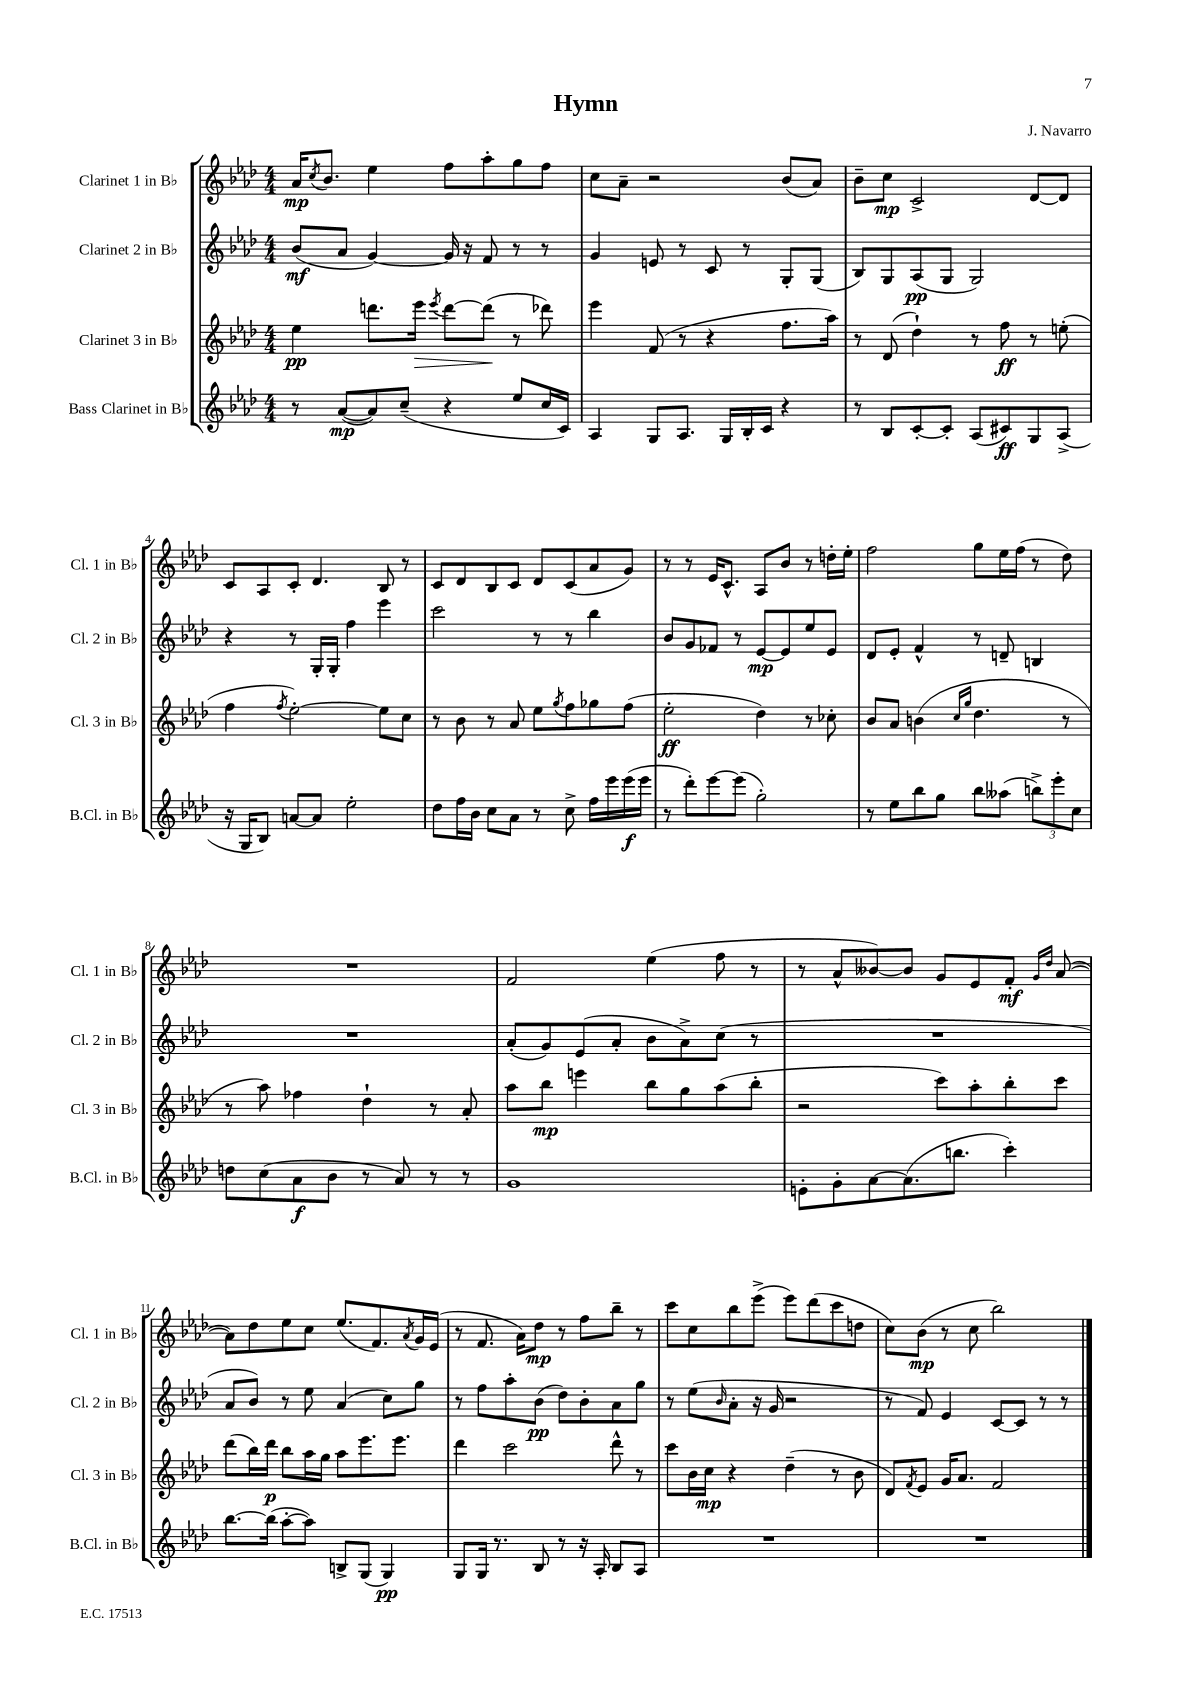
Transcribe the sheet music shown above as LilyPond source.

\header { title = "Hymn" composer = "J. Navarro" }
<<
\new StaffGroup <<
\new Staff = "s0" \with { instrumentName = "Clarinet 1 in Bb" shortInstrumentName = "Cl. 1 in Bb" } {
    \clef treble \key aes \major \numericTimeSignature \time 4/4
    aes'16\mp \acciaccatura { c''8 } bes'8. ees''4 f''8 aes''8-. g''8 f''8 |
    c''8 aes'8-- r2 bes'8( aes'8) |
    bes'8-- c''8\mp c'2-> des'8~ des'8 |
    c'8 aes8 c'8-. des'4. bes8 r8 |
    c'8 des'8 bes8 c'8 des'8 c'8( aes'8 g'8) |
    r8 r8 ees'16 c'8.-^ aes8 bes'8 r8 d''16-. ees''16-. |
    f''2 g''8 ees''16 f''16( r8 des''8) |
    R1 |
    f'2 ees''4( f''8 r8 |
    r8 aes'8-^ beses'8~) beses'8 g'8 ees'8 f'8-.\mf \grace { g'16 des''16 } aes'8~( |
    aes'8) des''8 ees''8 c''8 ees''8.( f'8.) \acciaccatura { aes'8 } g'16 ees'16( |
    r8 f'8. aes'16) des''8\mp r8 f''8 bes''8-- r8 |
    c'''8 c''8 bes''8 ees'''8->( ees'''8) des'''8( c'''8 d''8 |
    c''8) bes'8\mp( r8 c''8 bes''2) \bar "|." |
}
\new Staff = "s1" \with { instrumentName = "Clarinet 2 in Bb" shortInstrumentName = "Cl. 2 in Bb" } {
    \clef treble \key aes \major \numericTimeSignature \time 4/4
    bes'8\mf( aes'8 g'4~) g'16 r16 f'8 r8 r8 |
    g'4 e'8 r8 c'8 r8 g8-. g8( |
    bes8) g8 aes8\pp( g8 g2) |
    r4 r8 g16-. g16-. f''4 ees'''4 |
    c'''2 r8 r8 bes''4 |
    bes'8 g'8 fes'8 r8 ees'8~\mp ees'8 ees''8 ees'8 |
    des'8 ees'8-. f'4-^ r8 d'8-- b4 |
    R1 |
    aes'8-.( g'8) ees'8( aes'8-. bes'8 aes'8->) c''8( r8 |
    R1 |
    aes'8 bes'8) r8 ees''8 aes'4( c''8) g''8 |
    r8 f''8 aes''8-. bes'8\pp( des''8) bes'8-. aes'8 g''8 |
    r8 ees''8( \grace { bes'16 } aes'8-. r16 g'16 r2 |
    r8 f'8) ees'4 c'8~ c'8 r8 r8 \bar "|." |
}
\new Staff = "s2" \with { instrumentName = "Clarinet 3 in Bb" shortInstrumentName = "Cl. 3 in Bb" } {
    \clef treble \key aes \major \numericTimeSignature \time 4/4
    ees''4\pp d'''8. ees'''16\> \acciaccatura { ees'''8 } d'''8~ d'''8\!( r8 des'''8) |
    ees'''4 f'8( r8 r4 f''8. aes''16) |
    r8 des'8( des''4-!) r8 f''8\ff r8 e''8-.( |
    f''4 \acciaccatura { f''8 } ees''2~-.) ees''8 c''8 |
    r8 bes'8 r8 aes'8 ees''8 \acciaccatura { g''8 } f''8 ges''8 f''8( |
    ees''2-.\ff des''4) r8 ces''8-. |
    bes'8 aes'8 b'4( \grace { c''16 g''16 } des''4. r8 |
    r8 aes''8) fes''4 des''4-! r8 aes'8-. |
    aes''8 bes''8\mp e'''4 bes''8 g''8 aes''8( bes''8-. |
    r2 c'''8) aes''8-. bes''8-. c'''8 |
    des'''8( bes''16) des'''16\p bes''8 aes''16 g''16 aes''8 ees'''8. ees'''8. |
    des'''4 c'''2 des'''8-^ r8 |
    c'''8 bes'16 c''16\mp r4 des''4--( r8 bes'8 |
    des'8) \acciaccatura { f'8 } ees'8 g'16 aes'8. f'2 \bar "|." |
}
\new Staff = "s3" \with { instrumentName = "Bass Clarinet in Bb" shortInstrumentName = "B.Cl. in Bb" } {
    \clef treble \key aes \major \numericTimeSignature \time 4/4
    r8 aes'8~\mp( aes'8) c''8--( r4 ees''8 c''16 c'16) |
    aes4 g8 aes8. g16 bes16-. c'16 r4 |
    r8 bes8 c'8~-. c'8-. aes8( cis'8\ff) g8 aes8->( |
    r16 g16 bes8) a'8~ a'8 ees''2-. |
    des''8 f''16 bes'16 c''8 aes'8 r8 c''8-> f''16 ees'''16 ees'''16\f( ees'''16 |
    r8 des'''8-.) ees'''8~ ees'''8( g''2-.) |
    r8 ees''8 bes''8 g''8 bes''8 aeses''8( \tuplet 3/2 { b''8->) ees'''8-. c''8 } |
    d''8 c''8( aes'8\f bes'8 r8 aes'8) r8 r8 |
    g'1 |
    e'8-. g'8-. aes'8~ aes'8.( b''8. c'''4-.) |
    bes''8.~ bes''16( aes''8~-. aes''8) b8-> g8( g4\pp) |
    g8 g16 r8. bes8 r8 r16 aes16-. bes8 aes8 |
    R1 |
    R1 \bar "|." |
}
>>
>>
